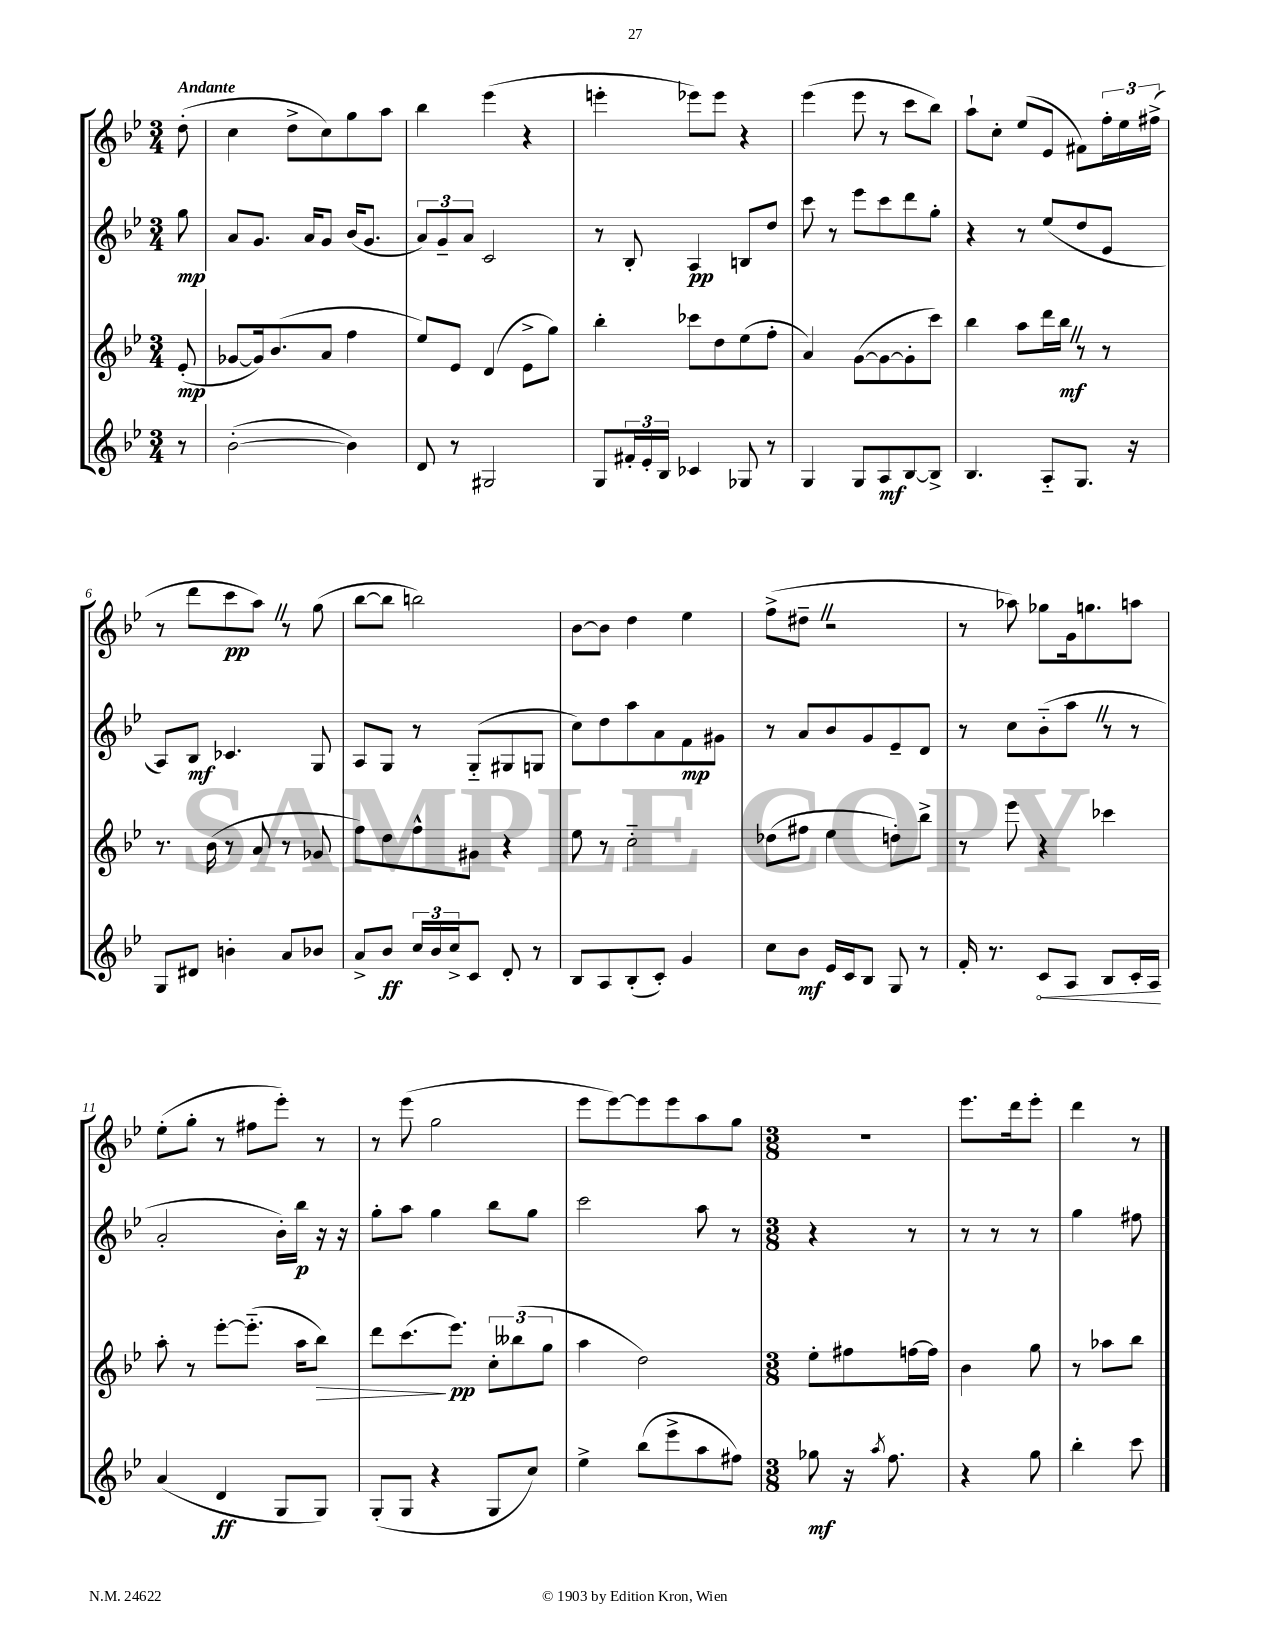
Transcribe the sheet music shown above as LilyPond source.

<<
\new StaffGroup <<
\new Staff = "s0" {
    \clef treble \key bes \major \numericTimeSignature \time 3/4 \partial 8 \tempo "Andante"
    d''8-.( |
    c''4 d''8-> c''8) g''8 a''8 |
    bes''4 ees'''4( r4 |
    e'''4-. ees'''8) ees'''8 r4 |
    ees'''4( ees'''8 r8 c'''8 bes''8) |
    a''8-! c''8-. ees''8( ees'8 fis'8) \tuplet 3/2 { f''16-. ees''16 fis''16->( } |
    r8 d'''8 c'''8\pp a''8) \once \override BreathingSign.text = \markup { \musicglyph "scripts.caesura.straight" } \breathe r8 g''8( |
    bes''8~ bes''8 b''2) |
    bes'8~ bes'8 d''4 ees''4 |
    f''8->( dis''8-- \once \override BreathingSign.text = \markup { \musicglyph "scripts.caesura.straight" } \breathe r2 |
    r8 aes''8) ges''8 g'16 g''8. a''8 |
    ees''8-.( g''8-. r8 fis''8 ees'''8-.) r8 |
    r8 ees'''8( g''2 |
    ees'''8 ees'''8~) ees'''8 ees'''8 a''8 g''8 |
    \numericTimeSignature \time 3/8 R4. |
    ees'''8. d'''16 ees'''8-. |
    d'''4 r8 \bar "|." |
}
\new Staff = "s1" {
    \clef treble \key bes \major \numericTimeSignature \time 3/4 \partial 8
    g''8\mp |
    a'8 g'8. a'16 g'8 bes'16( g'8. |
    \tuplet 3/2 { a'8) g'8-- a'8 } c'2 |
    r8 bes8-. a4\pp b8 d''8 |
    c'''8 r8 ees'''8 c'''8 d'''8 g''8-. |
    r4 r8 ees''8( d''8 ees'8 |
    a8) bes8\mf ces'4. g8 |
    a8 g8 r8 g8-_( gis8 g8 |
    c''8) d''8 a''8 a'8 f'8\mp gis'8 |
    r8 a'8 bes'8 g'8 ees'8-- d'8 |
    r8 c''8 bes'8-_( a''8 \once \override BreathingSign.text = \markup { \musicglyph "scripts.caesura.straight" } \breathe r8 r8 |
    a'2-. bes'16-.) bes''16\p r16 r16 |
    g''8-. a''8 g''4 bes''8 g''8 |
    c'''2 a''8 r8 |
    \numericTimeSignature \time 3/8 r4 r8 |
    r8 r8 r8 |
    g''4 fis''8 \bar "|." |
}
\new Staff = "s2" {
    \clef treble \key bes \major \numericTimeSignature \time 3/4 \partial 8
    ees'8-.\mp( |
    ges'8~ ges'16) bes'8.( a'8 f''4 |
    ees''8) ees'8 d'4( ees'8-> g''8) |
    bes''4-. ces'''8 d''8 ees''8( f''8-. |
    a'4) g'8~( g'8~ g'8-. c'''8) |
    bes''4 a''8 d'''16 bes''16\mf \once \override BreathingSign.text = \markup { \musicglyph "scripts.caesura.straight" } \breathe r8 r8 |
    r8. bes'16( r8 a'8 r8 ges'8 |
    f''8) d''8 f''8-^ gis'8 r4 |
    ees''8 r8 c''2-_ |
    des''8( fis''8 ees''4 d''8-.) bes''8-> |
    r8 ees'''8 r4 ces'''4 |
    a''8-. r8 ees'''8~-. ees'''8.-_( a''16 bes''8\>) |
    d'''8 c'''8.\!( ees'''8.\pp) \tuplet 3/2 { c''8-. beses''8( g''8 } |
    a''4 d''2) |
    \numericTimeSignature \time 3/8 ees''8-. fis''8 f''16~ f''16 |
    bes'4 g''8 |
    r8 aes''8 bes''8 \bar "|." |
}
\new Staff = "s3" {
    \clef treble \key bes \major \numericTimeSignature \time 3/4 \partial 8
    r8 |
    bes'2~-.( bes'4) |
    d'8 r8 gis2 |
    g8 \tuplet 3/2 { fis'16-. ees'16-. bes16 } ces'4 ges8 r8 |
    g4 g8 a8\mf bes8~ bes8-> |
    bes4. a8-_ g8. r16 |
    g8 dis'8 b'4-. a'8 bes'8 |
    a'8-> bes'8\ff \tuplet 3/2 { c''16 bes'16 c''16-> } c'8 d'8-. r8 |
    bes8 a8 bes8-.( c'8-.) g'4 |
    c''8 bes'8\mf ees'16 c'16 bes8 g8 r8 |
    f'16-. r8. \once \override Hairpin.circled-tip = ##t c'8\< a8 bes8 c'16-. a16\! |
    a'4( d'4\ff g8 g8) |
    g8-.( g8 r4 g8 c''8) |
    ees''4-> bes''8( ees'''8-> a''8 fis''8) |
    \numericTimeSignature \time 3/8 ges''8\mf r16 \acciaccatura { a''8 } f''8. |
    r4 g''8 |
    bes''4-. c'''8 \bar "|." |
}
>>
>>
